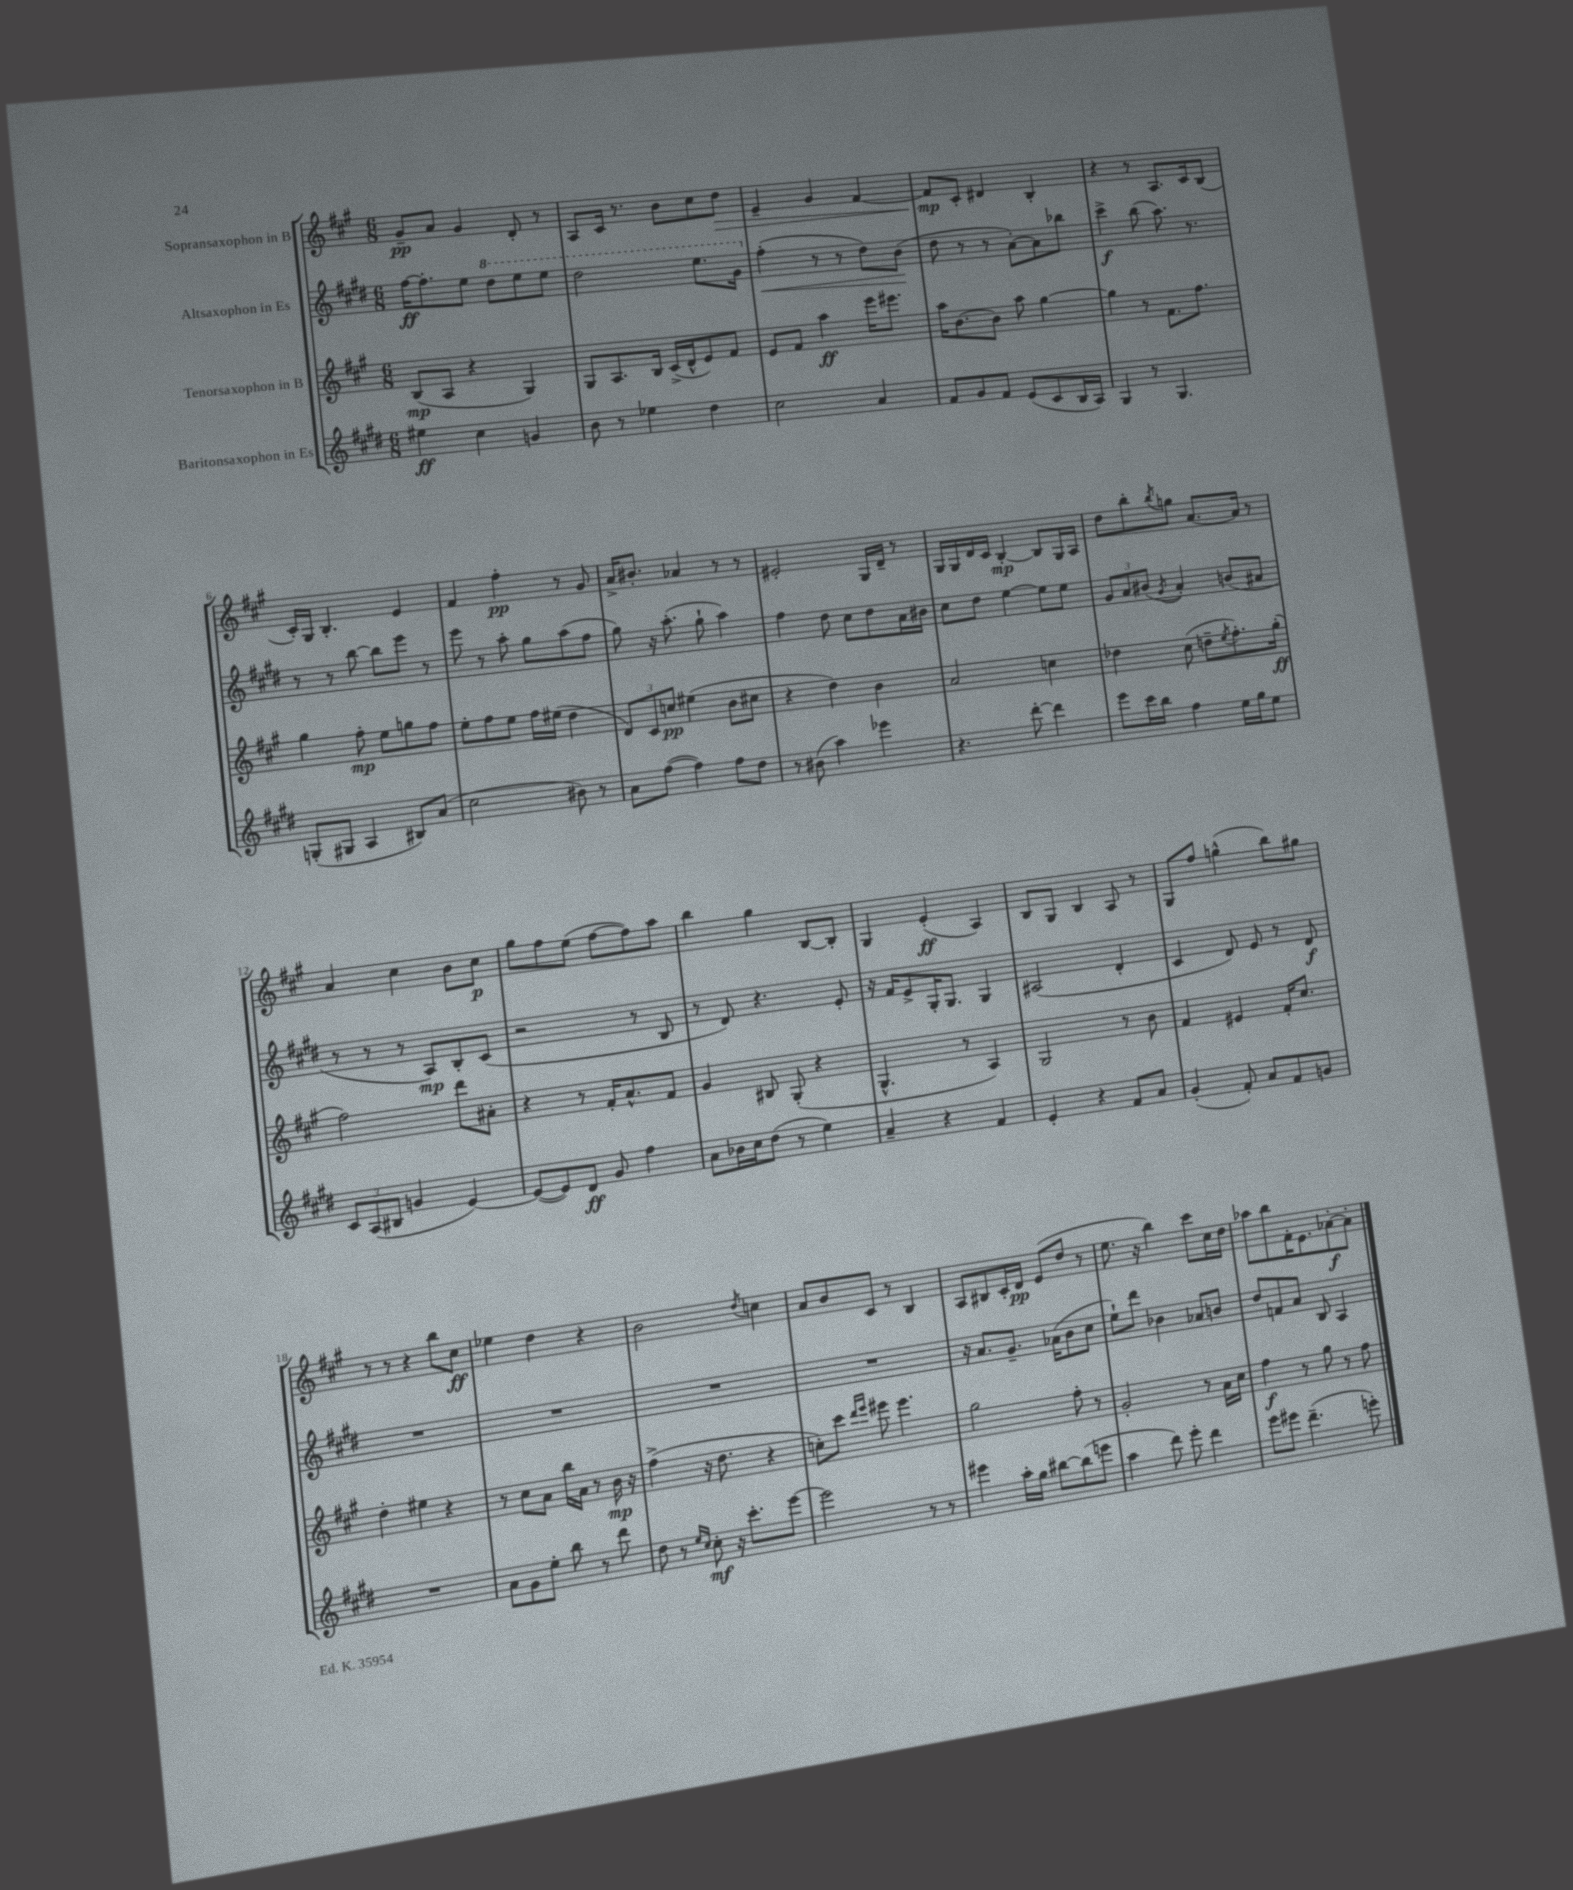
<<
\new StaffGroup <<
\new Staff = "s0" \with { instrumentName = "Sopransaxophon in B" } {
    \clef treble \key a \major \numericTimeSignature \time 6/8
    gis'8--\pp a'8 gis'4 d'8-. r8 |
    a8 cis'16 r8. b'8 cis''8 d''8\> |
    e'4-- gis'4 fis'4~ |
    fis'8\mp\! cis'8-. dis'4 b4-. |
    r4 r8 a8. cis'16 b8( |
    cis'16-.) gis16 b4.-. e'4 |
    fis'4 fis''4-.\pp r8 gis'8 |
    a'16-> bis'8.-. aes'4 r8 r8 |
    eis'2-. gis16 d'16-- r8 |
    gis16 gis16 d'16 cis'16 b4~-.\mp b8 gis16 a16 |
    d''8 b''8-. \acciaccatura { b''8 } g''8 a'8.~ a'16 r8 |
    a'4 cis''4 b'8 cis''8\p |
    gis''8 fis''8 e''8( fis''8~ fis''8) a''8 |
    b''4 gis''4 b8~ b8-. |
    gis4 e'4-.\ff( a4) |
    b8 gis8 b4 a8 r8 |
    gis8 fis''8 g''4-^( b''8) gis''8 |
    r8 r8 r4 b''8 cis''8\ff |
    ees''4 d''4 r4 |
    b'2 \acciaccatura { d''8 } c''4 |
    a'8 b'8 cis'8 r8 b4 |
    a8 bis8 cis'16-. d'16\pp e'8( d''8 r8 |
    e''8. r16 b''4) cis'''8 cis''16 d''16 |
    aes''8 b''8 fis'16-. e'8. aes'8~-.\f aes'8-. \bar "|." |
}
\new Staff = "s1" \with { instrumentName = "Altsaxophon in Es" } {
    \clef treble \key e \major \numericTimeSignature \time 6/8
    fis''16~\ff fis''8.-. e''8 \ottava #1 dis'''8 e'''8 e'''8 |
    dis'''2 e'''8. gis''16 \ottava #0 |
    fis''4-.\<( r8 r8 dis''8) b'8\!( |
    dis''8 r8 r8 a'8~-.) a'8 bes''8 |
    cis'''4->\f b''8( a''8.) r8. |
    r8 r8 b''8~ b''8 e'''8 r8 |
    e'''8 r8 a''8-. gis''8 a''8( fis''8 |
    gis''8) r16 a''8.-.( gis''8-! a''4) |
    fis''4 dis''8 cis''8 dis''8 a'16 bis'16 |
    cis''8 dis''8 e''4~ e''8 e''8 |
    \tuplet 3/2 { gis'8 a'8 bis'8( } \acciaccatura { gis'8 } a'4-.) b'8( ais'8 |
    r8 r8 r8 a8\mp) b8-. cis'8( |
    r2 r8 b8 |
    r8 dis'8) r4. e'8-. |
    r16 fis'16 e'8-> gis16-. gis8. gis4 |
    ais2( dis'4-. |
    cis'4 dis'8) e'8 r8 dis'8\f |
    R2. |
    R2. |
    R2. |
    R2. |
    r16 a'8. gis'8.-- aes'16( b'8 cis''8 |
    e''8-!) dis'''8 bes'4 aes'8 b'8 |
    dis''8 f'8 a'8 b8 a4 \bar "|." |
}
\new Staff = "s2" \with { instrumentName = "Tenorsaxophon in B" } {
    \clef treble \key a \major \numericTimeSignature \time 6/8
    b8\mp( a8 r4 gis4) |
    gis8 a8. b16 cis'16->( d'16-^ e'8) fis'8 |
    e'8 fis'8 a''4\ff e'''16 eis'''8. |
    a''16 b'8.~ b'8 a''8 gis''4~ |
    gis''4 r8 fis'8. fis''8. |
    gis''4 fis''8-.\mp e''8 g''8 fis''8 |
    e''8-. fis''8 e''8 fis''16 eis''16( d''4 |
    \tuplet 3/2 { d'8) cis'8 c''8\pp } eis''4( b'8 cis''8 |
    r4 d''4) b'4 |
    a'2 c''4 |
    des''4 cis''8( d''8-- \acciaccatura { e''8 } fis''8.-.) gis''16-.\ff( |
    fis''2) d'''8 ais'8-. |
    r4 r8 fis'16-. a'8.-^ fis'8 |
    gis'4 bis8 gis8-.( r4 |
    gis4.-^ r8 a4) |
    gis2 r8 b'8 |
    fis'4 eis'4 fis'16-. cis''8. |
    d''4-. eis''4 r4 |
    r8 cis''8 a'8 b''16 a'16 r8 b'16\mp r16 |
    fis''4->( r16 d''8. r4 |
    c''8-.) cis'''8 \grace { d'''16 e'''16 } eis'''8 eis'''4. |
    gis''2 fis''8-. r8 |
    gis'2-. r8 a'16 cis''16 |
    fis''4\f r8 gis''8 r8 fis''8 \bar "|." |
}
\new Staff = "s3" \with { instrumentName = "Baritonsaxophon in Es" } {
    \clef treble \key e \major \numericTimeSignature \time 6/8
    eis''4\ff cis''4 g'4 |
    b'8 r8 ees''4 dis''4 |
    cis''2 a'4 |
    fis'8 gis'8 fis'8 e'8( cis'8 b16 a16) |
    gis4 r8 gis4. |
    g8-.( gis8 a4 bis8) a'8( |
    cis''2 bis'8) r8 |
    a'8 fis''8~( fis''4) fis''8 dis''8 |
    r8 bis'8( a''4) ees'''4 |
    r4. dis'''8~-. dis'''4 |
    e'''8 cis'''16 b''16 fis''4 e''16 gis''16 e''8 |
    \tuplet 3/2 { cis'8 a8( bis8 } g'4 e'4~) |
    e'8~( e'8) dis'8\ff gis'8 fis''4 |
    a'8 bes'16 cis''16 dis''8( r8 e''4) |
    a'4-- r4 fis'4 |
    e'4-. r4 fis'8 a'8 |
    gis'4-.( fis'8-.) a'8 fis'8 g'8 |
    R2. |
    a'8 gis'8 e''8-. b''8 r8 dis'''8 |
    dis''8 r8 \grace { e''16 cis''16 } cis''8-.\mf r16 cis'''8.-. e'''8~ |
    e'''2 r8 r8 |
    eis'''4 a''16-. gis''16 bis''8~ bis''8( e'''8 |
    a''4 dis'''8) e'''8-. dis'''4 |
    e'''8 eis'''8 dis'''4.--( e'''8-.) \bar "|." |
}
>>
>>
